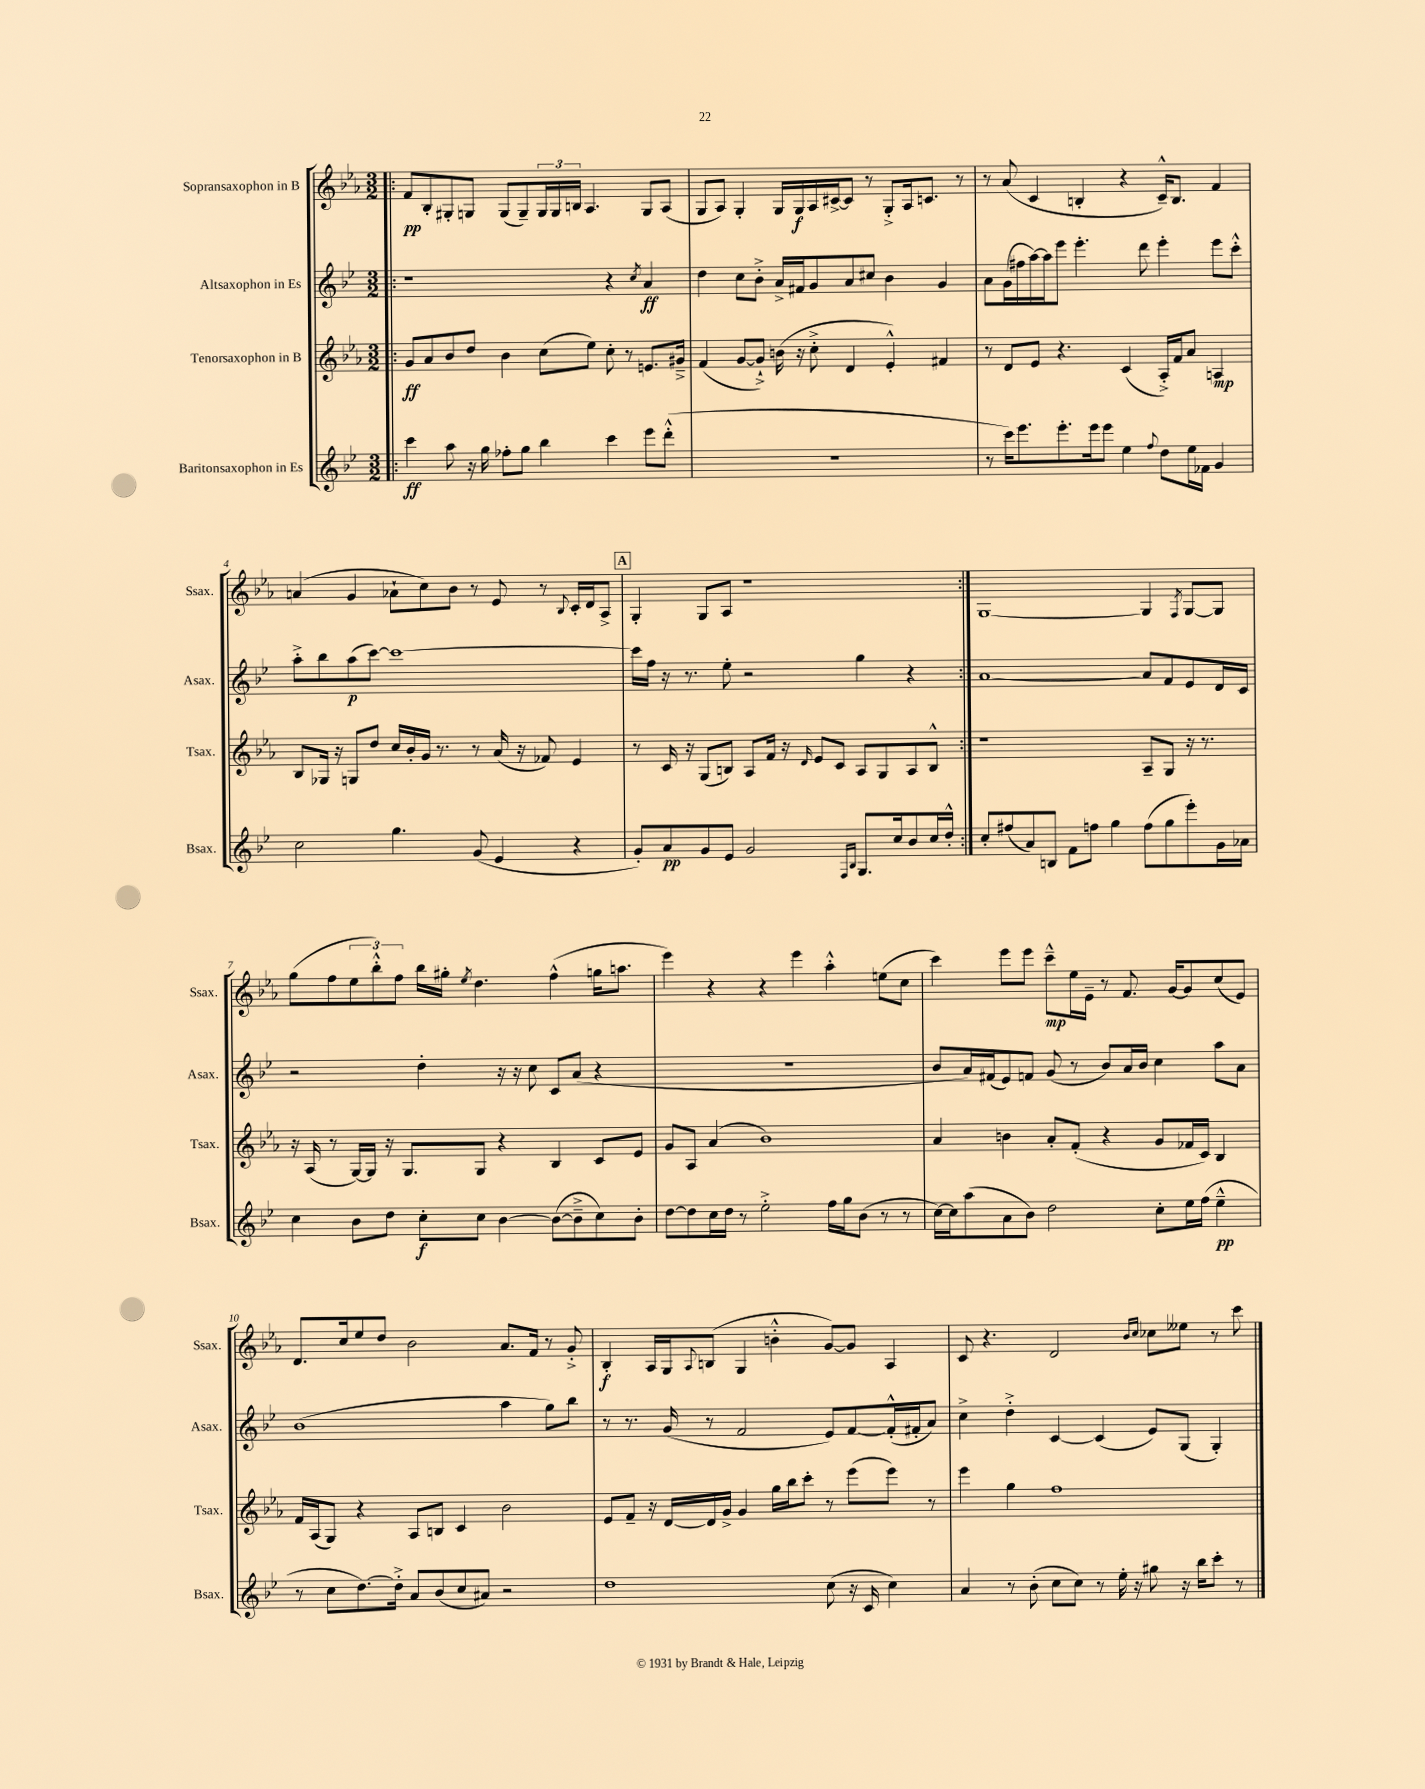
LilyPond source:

<<
\new StaffGroup <<
\new Staff = "s0" \with { instrumentName = "Sopransaxophon in B" shortInstrumentName = "Ssax." } {
    \clef treble \key ees \major \numericTimeSignature \time 3/2
    \repeat volta 2 { \bar ".|:" f'8\pp bes8-. gis8-. g8 g8( g8--) \tuplet 3/2 { g16 g16 b16 } aes4. g8 aes8( |
    g8 aes8) g4-. g16 g16\f aes16 cis'16~-> cis'8 r8 g8-.-> aes16 c'8. r8 |
    r8 aes'8( c'4 b4-. r4 c'16---^) b8. f'4 |
    a'4( g'4 aes'8-! c''8) bes'8 r8 ees'8 r8 \appoggiatura { bes8 } c'16-. d'16 aes8-> |
    \mark \markup { \box "A" } g4-. g8 aes8 r1 | }
    g1~ g4 \acciaccatura { f8 } g8~ g8 |
    g''8( f''8 \tuplet 3/2 { ees''8 bes''8-.-^) f''8 } bes''16 gis''16-. \acciaccatura { ees''8 } d''4. f''4-^( g''16 a''8. |
    ees'''4) r4 r4 ees'''4 aes''4-.-^ e''8( c''8 |
    c'''4) ees'''8 ees'''8 c'''8---^\mp ees''16 ees'16-- r8 f'8. g'16~ g'8 c''8( ees'8) |
    d'8. c''16 ees''8 d''8 bes'2 aes'8. f'16 r8 g'8-.-> |
    bes4-.\f aes16 g16 \appoggiatura { aes8 } b8( g4 b'4-.-^ g'8~) g'8 aes4 |
    c'8 r4. d'2 \grace { bes'16 c''16 } ces''8 eeses''8 r8 c'''8 \bar "|." |
}
\new Staff = "s1" \with { instrumentName = "Altsaxophon in Es" shortInstrumentName = "Asax." } {
    \clef treble \key bes \major \numericTimeSignature \time 3/2
    \repeat volta 2 { \bar ".|:" r1 r4 \acciaccatura { c''8 } a'4\ff |
    d''4 c''8 bes'8-.-> a'16-> fis'16 g'8 a'8 cis''8 bes'4 g'4 |
    a'8 g'16( fis''16 a''16~) a''16 ees'''8 ees'''4.-. d'''8 ees'''4-. ees'''8 c'''8-.-^ |
    a''8-.-> bes''8 a''8\p( c'''8~) c'''1~ |
    \mark \markup { \box "A" } c'''16 f''16 r16 r8. ees''8-. r2 g''4 r4 | }
    a'1~ a'8 f'8 ees'8 d'16 c'16 |
    r2 d''4-. r16 r16 c''8 c'8 a'8( r4 |
    R1. |
    bes'8 a'16) fis'16( ees'8) f'8 g'8( r8 bes'8) a'16 bes'16 c''4 a''8 a'8 |
    bes'1( a''4 g''8) bes''8 |
    r8 r8. g'16( r8 f'2 ees'8) f'8~ f'16-.-^( fis'16-. a'8) |
    c''4-> d''4-.-> c'4~ c'4( ees'8) g8( g4-.) \bar "|." |
}
\new Staff = "s2" \with { instrumentName = "Tenorsaxophon in B" shortInstrumentName = "Tsax." } {
    \clef treble \key ees \major \numericTimeSignature \time 3/2
    \repeat volta 2 { \bar ".|:" g'8\ff aes'8 bes'8 d''8 bes'4 c''8( ees''8) c''8-. r8 e'8. gis'16---> |
    f'4( g'8~ g'8-!->) b'16( r16 c''8-.-> d'4 ees'4-.-^) fis'4 |
    r8 d'8 ees'8 r4. c'4( aes16-.->) f'16 aes'8 a4\mp |
    bes8 ges16 r16 g8 d''8 c''16 bes'16-. g'16 r8. r8 aes'16( r16 fes'8) ees'4 |
    \mark \markup { \box "A" } r8 c'16 r16 g8( b8) aes8 f'16 r16 \grace { d'16 } ees'8 c'8 aes8 g8 aes8 b8-^ | }
    r1 aes8-- g8 r16 r8. |
    r16 aes16( r8 g16~) g16 r16 g8. g8 r4 bes4 c'8 ees'8 |
    g'8 aes8 aes'4( bes'1) |
    aes'4 b'4 aes'8-. f'8-.( r4 g'8 fes'16 c'16) bes4 |
    f'16 aes16( g8) r4 aes8 b8 c'4 bes'2 |
    ees'8 f'8-- r16 d'16~ d'16 g'16-> g'4 g''16 bes''16 c'''8-. r8 ees'''8( ees'''8) r8 |
    ees'''4 g''4 f''1 \bar "|." |
}
\new Staff = "s3" \with { instrumentName = "Baritonsaxophon in Es" shortInstrumentName = "Bsax." } {
    \clef treble \key bes \major \numericTimeSignature \time 3/2
    \repeat volta 2 { \bar ".|:" c'''4\ff a''8 r16 g''16 fes''8-. g''8 bes''4 c'''4 ees'''8 d'''8-.-^( |
    R1. |
    r8 c'''16) ees'''8. ees'''8.-. ees'''16 ees'''8 ees''4 \appoggiatura { f''8 } d''8 ees''16 fes'16 g'4 |
    c''2 g''4. g'8( ees'4 r4 |
    \mark \markup { \box "A" } g'8-.) a'8\pp g'8 ees'8 g'2 \grace { f16 bes16 } g8. c''16 bes'8 c''16 d''16-.-^ | }
    c''8-. fis''8( a'8) b8 f'8 f''8 g''4 f''8( g''8 ees'''8-.) g'16 aes'16 |
    c''4 bes'8 d''8 c''8-.\f c''8 bes'4~ bes'8~( bes'8---> c''8) bes'8-. |
    d''8~ d''8 c''16 d''16 r8 ees''2-.-> f''16 g''16 bes'8( r8 r8 |
    c''16~) c''16 a''8( a'8 bes'8) d''2 c''8-. ees''16 f''16( ees''4---^\pp |
    r8 c''8 d''8.~) d''16-.-> a'8 bes'8( c''8 ais'8) r2 |
    d''1 c''8( r16 c'16 c''4) |
    a'4 r8 bes'8-.( c''8 c''8) r8 ees''16-. r16 gis''8 r16 bes''16 c'''8-. r8 \bar "|." |
}
>>
>>
